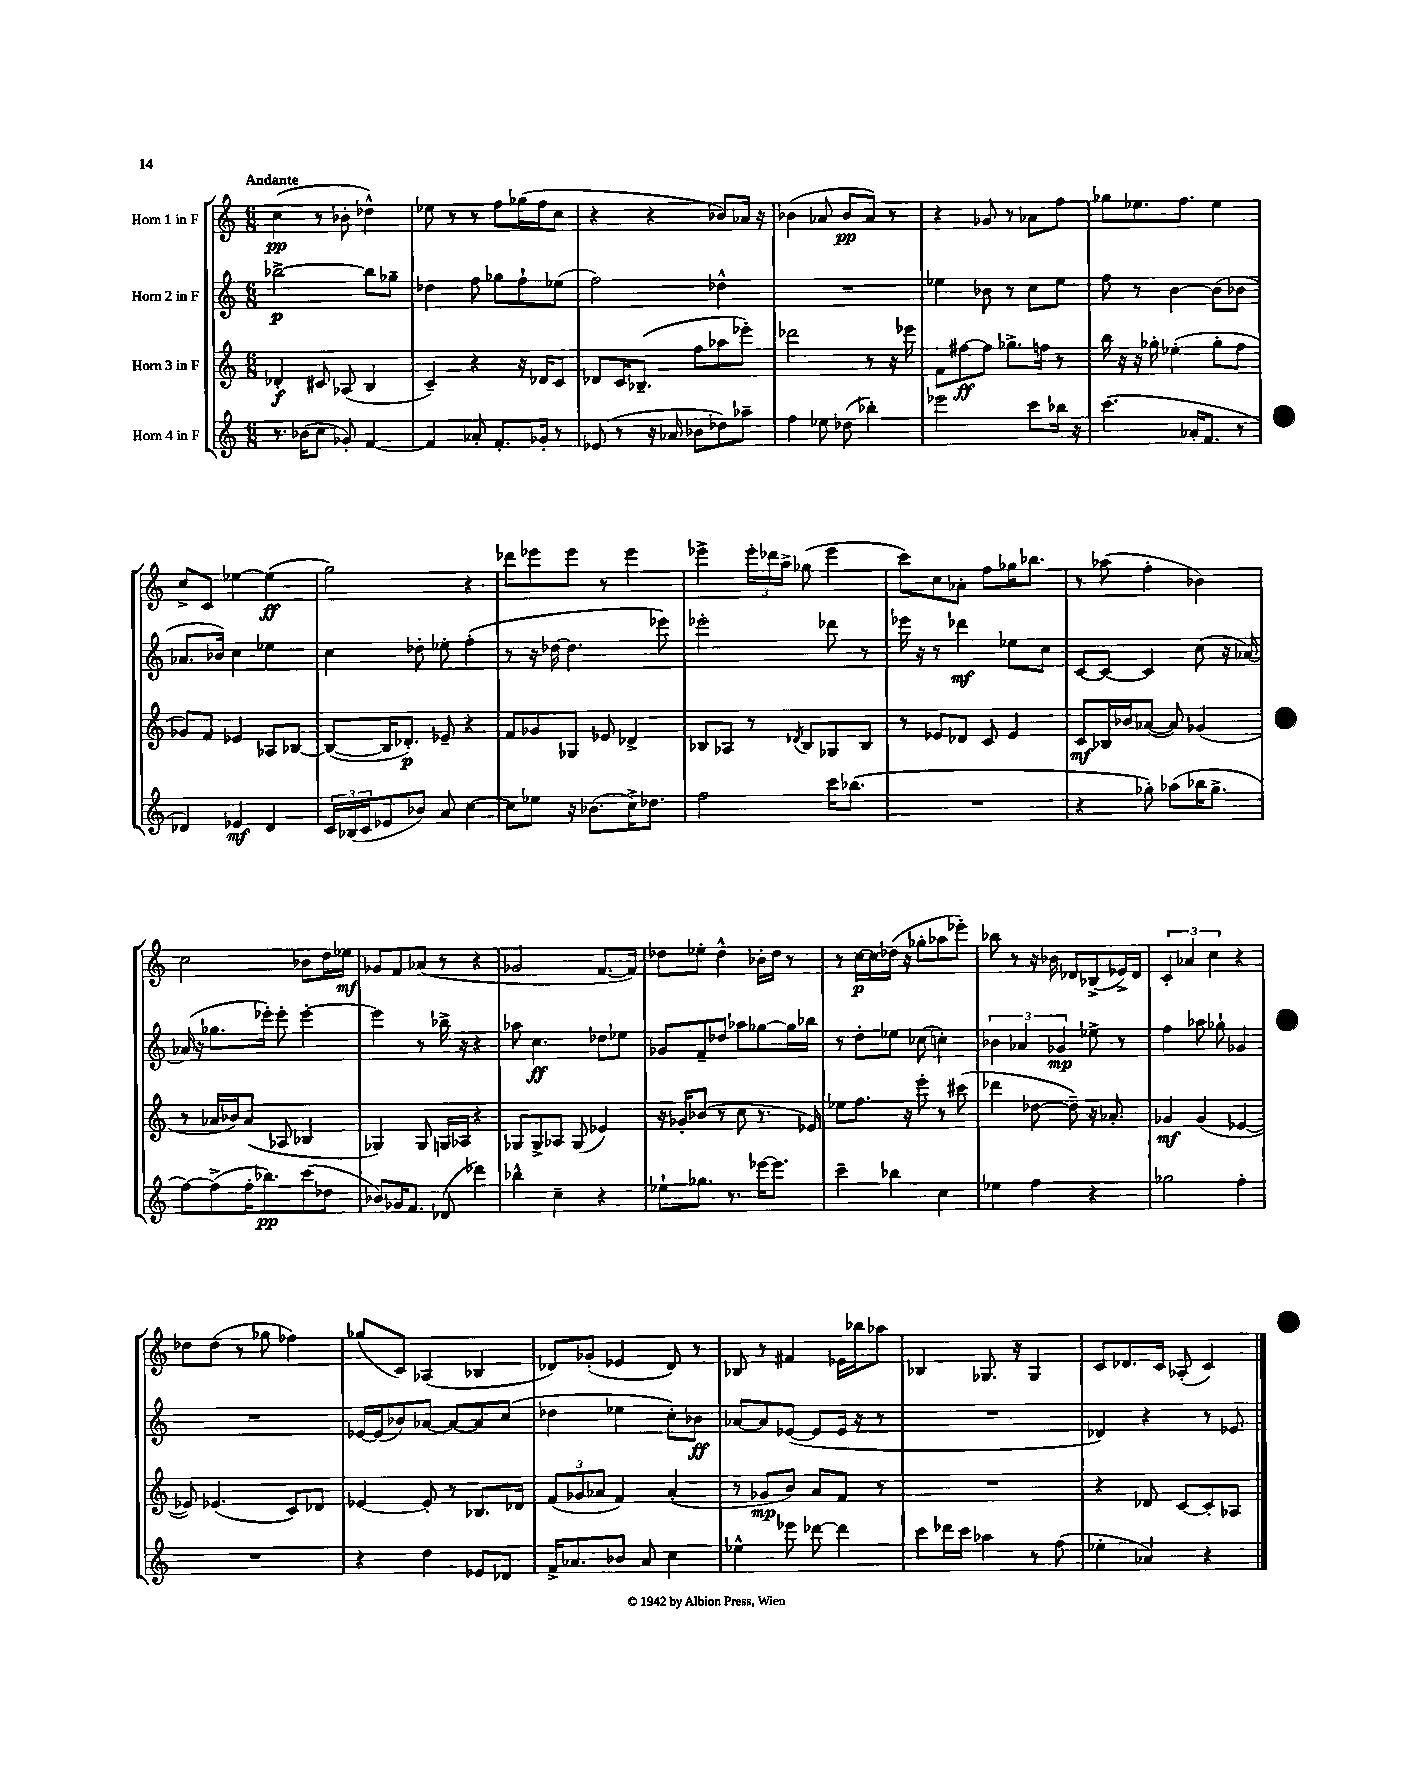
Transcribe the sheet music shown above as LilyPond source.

<<
\new StaffGroup <<
\new Staff = "s0" \with { instrumentName = "Horn 1 in F" } {
    \clef treble \key c \major \numericTimeSignature \time 6/8 \tempo "Andante"
    c''4\pp( r8 bes'8-. des''4-^) |
    ees''8 r8 r8 f''8 ges''16( f''16 c''8 |
    r4 r4 bes'8) aes'16 r16 |
    bes'4( aes'8 bes'8\pp aes'8) r8 |
    r4 ges'8 r8 aes'8 f''8 |
    ges''8 ees''8. f''8. ees''4 |
    c''8-> c'8 ees''4~ ees''4\ff( |
    g''2) r4 |
    des'''8 ees'''8 ees'''8 r8 ees'''4 |
    ees'''4-> \tuplet 3/2 { ees'''16-. des'''16 a''16-> } ges''8( ees'''4 |
    c'''8) c''8 aes'8-. f''8 ges''16 bes''8. |
    r8 aes''8( f''4-. bes'4) |
    c''2 bes'8 d''16 ees''16\mf |
    ges'8 f'8 aes'8( r8 r4 |
    ges'2 f'8.~ f'16) |
    des''8 ees''8-. des''4-^ bes'16-. des''16 r8 |
    r8 c''16~\p c''16 des''16( r16 ges''8-. aes''8 ees'''8-.) |
    bes''8 r8 r16 bes'16 des'8 bes8->( ees'16->) des'16 |
    \tuplet 3/2 { c'4-. aes'4 c''4 } r4 |
    des''8 des''8( r8 ges''8 fes''4) |
    ges''8( c'8) aes4( bes4 |
    des'8) ges'8-.( ees'4 des'8) r8 |
    bes8 r8 fis'4 ees'16 bes''16 aes''8 |
    bes4 ges8. r16 ges4 |
    c'8 des'8. c'16 aes8-.( c'4) \bar "|." |
}
\new Staff = "s1" \with { instrumentName = "Horn 2 in F" } {
    \clef treble \key c \major \numericTimeSignature \time 6/8
    bes''2~->\p bes''8 ges''8-- |
    des''4 f''8 ges''8 f''8-! ees''8( |
    f''2) des''4-^ |
    R2. |
    ees''4 bes'8 r8 c''8 ees''8 |
    f''8 r8 b'4~ b'8( bes'8 |
    aes'8. bes'16) c''4 ees''4 |
    c''4 des''8-. ees''8-. f''4-.( |
    r8 r16 des''16~ des''4. ees'''8) |
    ees'''2-. des'''8 r8 |
    ees'''16 r16 r8 des'''4\mf ees''8 c''8 |
    c'8~ c'8~ c'4 c''8( r16 aes'16~) |
    aes'16( r16 ges''8. ees'''16-.) ees'''8-. ees'''4~-. |
    ees'''4 r8 bes''16-> r16 r4 |
    aes''8 c''4.\ff des''8 ees''8 |
    ges'8 f'8-- des''8 aes''8 ges''8~ ges''16 bes''16 |
    r8 d''8-. ees''8 ces''8( c''4-.) |
    \tuplet 3/2 { bes'4 aes'4 ges'4\mp } ees''8-> r8 |
    f''4 aes''8 ges''8-! ges'4 |
    R2. |
    ees'16~ ees'16( bes'8) aes'8~ aes'8~ aes'8 c''8( |
    des''4 ees''4 c''8-.) bes'8\ff |
    aes'8~ aes'8 ees'8~( ees'8 ees'16 r16 r8 |
    R2. |
    des'4) r4 r8 ees'8 \bar "|." |
}
\new Staff = "s2" \with { instrumentName = "Horn 3 in F" } {
    \clef treble \key c \major \numericTimeSignature \time 6/8
    des'4-.\f cis'8 aes8( b4 |
    c'4--) r4 r16 des'16 c'8 |
    des'8 c'16 bes8.--( f''8 aes''8 ees'''8-.) |
    des'''2 r8 r16 ees'''16 |
    f'8 fis''8~\ff fis''8 ges''8.-> f''16 r8 |
    b''16 r16 r16 ges''16-. ees''4-.( ges''8-. f''8 |
    ges'8) f'8 ees'4 aes8 bes8~ |
    bes8~( bes16 des'8.-.\p) ees'8-- r4 |
    f'8 ges'8 ges8 ees'8 des'4-> |
    bes8 aes8 r8 \acciaccatura { des'8 } bes8 ges8 bes8 |
    r8 ees'8 des'8 c'8 ees'4 |
    c'8\mf bes16 bes'16 aes'8~( aes'8) ges'4( |
    r8 aes'16 bes'16) aes'8( aes8 bes4 |
    ges4) ges8 g16 aes16 r4 |
    ges8 ges8-> aes8 ges8( ees'4) |
    r16 ges'16-. bes'8( r8 c''8 r8. ees'16) |
    ees''8 f''8. r16 e'''8-. r8 cis'''8( |
    des'''4 des''8~ des''8--) r16 aes'8.-. |
    ges'4\mf ges'4( ees'4~ |
    ees'8) ees'4.( c'8) des'8 |
    ees'4~ ees'8-. r8 bes8. des'16 |
    \tuplet 3/2 { f'8( ges'8 aes'8 } f'4) aes'4-.( |
    r8 ges'8\mp b'8) a'8 f'8 r8 |
    R2. |
    r4 des'8 c'8~ c'8-. aes8 \bar "|." |
}
\new Staff = "s3" \with { instrumentName = "Horn 4 in F" } {
    \clef treble \key c \major \numericTimeSignature \time 6/8
    r8. bes'16( c''8 ges'8-.) f'4~ |
    f'4 aes'8-. f'8.-. ges'16-. r8 |
    ees'8( r8 r16 aes'16 bes'8 des''8) aes''8-- |
    f''4 ees''8 des''8( bes''4-.) |
    ees'''2 c'''8 bes''16 r16 |
    c'''4.( aes'16-. f'8. r8 |
    des'4) ees'4\mf des'4 |
    \tuplet 3/2 { c'16 bes16( c'16 } ees'8 bes'8) a'8 c''4~ |
    c''8 ees''8 r16 bes'8.( c''16->) des''8. |
    f''2 c'''16 bes''8.( |
    R2. |
    r4 ges''8-.) aes''8( bes''16 ges''8.-> |
    f''8~) f''8->( f''16-. bes''8.\pp) c'''8( des''8 |
    bes'8) ges'16 f'8. des'8( des'''4) |
    bes''4-^ c''4-- r4 |
    ees''8-! ges''8. r8. ees'''16~ ees'''8. |
    c'''4-- bes''4 c''4 |
    ees''4 f''4 r4 |
    ges''2 f''4-. |
    R2. |
    r4 d''4 ees'8 des'8 |
    f'16-> aes'8. bes'8 aes'8 c''4 |
    ees''4-^ ees'''8 des'''8~ des'''4 |
    c'''8 des'''16 c'''16 aes''4 r8 f''8( |
    ees''4-. aes'4) r4 \bar "|." |
}
>>
>>
\layout { \context { \Score \remove "Bar_number_engraver" } }
